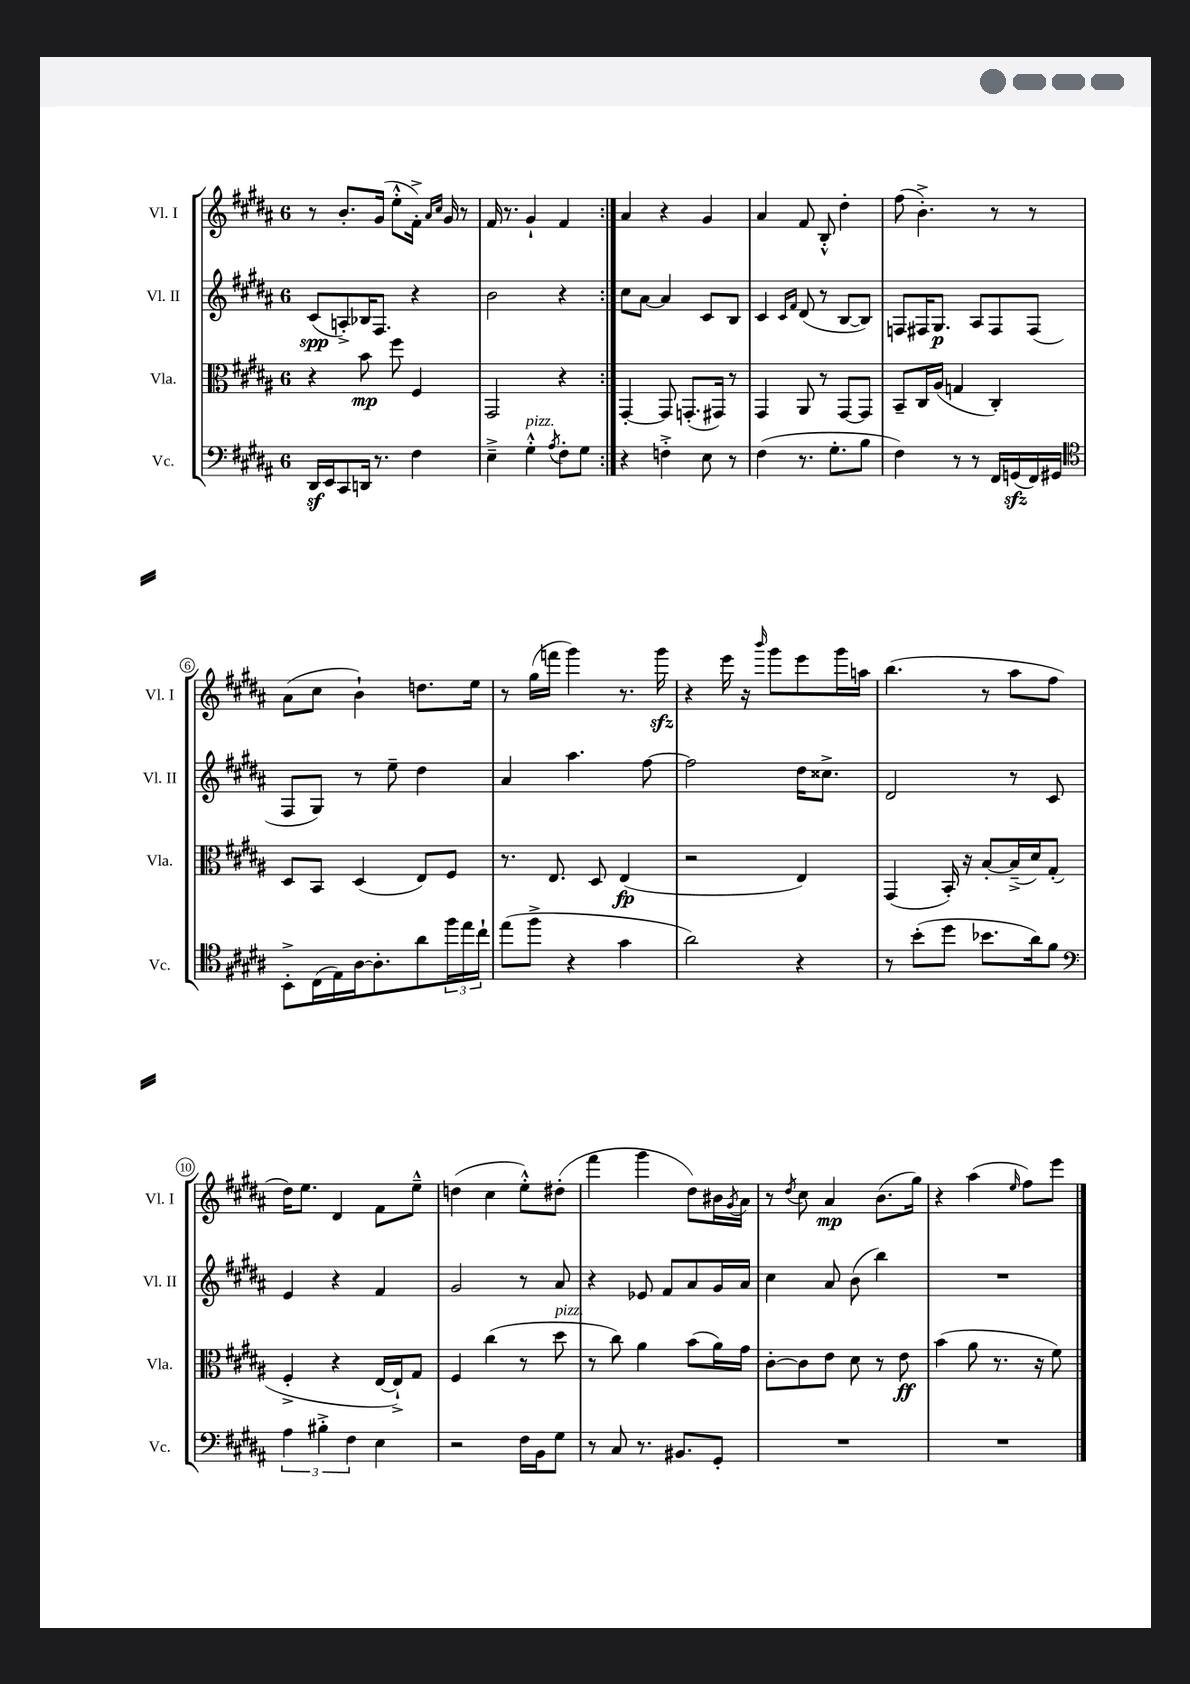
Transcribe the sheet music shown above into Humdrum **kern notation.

**kern	**kern	**dynam	**kern	**dynam	**kern	**dynam
*part4	*part3	*part3	*part2	*part2	*part1	*part1
*staff4	*staff3	*staff3	*staff2	*staff2	*staff1	*staff1
*I"Vc.	*I"Vla.	*	*I"Vl. II	*	*I"Vl. I	*
*I'Vc.	*I'Vla.	*	*I'Vl. II	*	*I'Vl. I	*
*clefF4	*clefC3	*	*clefG2	*	*clefG2	*
*k[f#c#g#d#a#]	*k[f#c#g#d#a#]	*	*k[f#c#g#d#a#]	*	*k[f#c#g#d#a#]	*
*M6/8	*M6/8	*	*M6/8	*	*M6/8	*
=1	=1	=1	=1	=1	=1	=1
16DD#z/LL	4r	.	(8c#/L	spp	8r	.
16EE/J	.	.	.	.	.	.
8CC#/	.	.	8An'^/)	.	8.b'/L	.
16DDn/Jk	8b\	mp	16B-X/K	.	.	.
8.r	.	.	8.F#/J	.	(16g#/Jk	.
.	8ff#\	.	.	.	8ee'^^\L	.
4F#\	4F#/	.	4r	.	16f#'^\Jk)	.
.	.	.	.	.	16qqa#/LL	.
.	.	.	.	.	16qqcc#/JJ	.
.	.	.	.	.	16g#/	.
.	.	.	.	.	8r	.
=2	=2	=2	=2	=2	=2	=2
4E~^\	2GG#/	.	2b\	.	16f#/	.
.	.	.	.	.	8.r	.
!LO:TX:a:i:t=pizz.	!	!	!	!	!	!
4G#'^^\	.	.	.	.	4g#`/	.
8qA#/	.	.	.	.	.	.
8F#'\L	4r	.	4r	.	4f#/	.
8G#\J	.	.	.	.	.	.
=3:|!	=3:|!	=3:|!	=3:|!	=3:|!	=3:|!	=3:|!
4r	[4GG#'/	.	8cc#\L	.	4a#/	.
.	.	.	[8a#\J	.	.	.
4Fn'^\	8GG#/]	.	4a#/]	.	4r	.
.	(8.GGn'/L	.	.	.	.	.
8E\	.	.	8c#/L	.	4g#/	.
.	16GG#X/Jk)	.	.	.	.	.
8r	8r	.	8B/J	.	.	.
=4	=4	=4	=4	=4	=4	=4
(4F#\	4GG#/	.	4c#/	.	4a#/	.
.	.	.	16qqc#/LL	.	.	.
.	.	.	16qqf#/JJ	.	.	.
8.r	8AA#/	.	(8d#/	.	8f#/	.
.	8r	.	8r	.	8B'^^/	.
8.G#'\L	.	.	.	.	.	.
.	[8GG#/L	.	[8B/L	.	4dd#'\	.
8B\J	8GG#/J]	.	8B/J])	.	.	.
=5	=5	=5	=5	=5	=5	=5
4F#\)	8BB~/L	.	8Fn/L	.	(8ff#\	.
.	16C#/L	.	16F#X/K	.	4.b'^\)	.
.	(16A#/JJ	.	8.G#/J	p	.	.
8r	4Gn/	.	.	.	.	.
8r	.	.	8A#/L	.	.	.
16FF#/LL	4C#'/)	.	8F#/	.	8r	.
(16GGnzz/	.	.	.	.	.	.
16FF#/)	.	.	(8F#/J	.	8r	.
16GG#X/JJ	.	.	.	.	.	.
!!LO:LB:g=z
=6	=6	=6	=6	=6	=6	=6
*clefC4	*	*	*	*	*	*
8BB'^\L	8D#/L	.	8F#/L	.	(8a#\L	.
(16C#\L	8BB/J	.	8G#/J)	.	8cc#\J	.
16E\)	.	.	.	.	.	.
[16A#\J	(4D#/	.	8r	.	4b`\)	.
8.A#'\]	.	.	.	.	.	.
.	.	.	8ee~\	.	.	.
8a#\	8E/L)	.	4dd#\	.	8.ddn\L	.
24ff#\L	8F#/J	.	.	.	.	.
24ee\	.	.	.	.	.	.
.	.	.	.	.	16ee\Jk	.
24cc#`\JJ	.	.	.	.	.	.
=7	=7	=7	=7	=7	=7	=7
(8ee\L	8.r	.	4a#/	.	8r	.
8ff#^\J	.	.	.	.	(16gg#\LL	.
.	8.E/	.	.	.	16fffn\JJ	.
4r	.	.	4.aa#\	.	4ggg#\)	.
.	8D#/	.	.	.	.	.
4g#\	(4E/	fp	.	.	8.r	.
.	.	.	[8ff#\	.	.	.
.	.	.	.	.	16ggg#zz\	.
=8	=8	=8	=8	=8	=8	=8
2a#\)	2r	.	2ff#\]	.	4r	.
.	.	.	.	.	16eee\	.
.	.	.	.	.	16r	.
.	.	.	.	.	16qqbbb/	.
.	.	.	.	.	8ggg#\L	.
4r	4E/)	.	16dd#\KL	.	8eee\	.
.	.	.	8.cc##X^\J	.	.	.
.	.	.	.	.	16ggg#\L	.
.	.	.	.	.	16aan\JJ	.
=9	=9	=9	=9	=9	=9	=9
8r	(4GG#/	.	2d#/	.	(4.bb\	.
(8b'\L	.	.	.	.	.	.
8dd#\J	16BB'/)	.	.	.	.	.
.	16r	.	.	.	.	.
8.b-X\L	[8B'/L	.	.	.	8r	.
.	(16B~^/L]	.	8r	.	8aa#\L	.
16a#\k)	16d#/J)	.	.	.	.	.
8f#\J	(8G#'/J	.	8c#/	.	8ff#\J	.
!!LO:LB:g=z
=10	=10	=10	=10	=10	=10	=10
*clefF4	*	*	*	*	*	*
6A#\	4F#'^/	.	4e/	.	16dd#\KL)	.
.	.	.	.	.	8.ee\J	.
6B#X'^\	.	.	.	.	.	.
.	4r	.	4r	.	4d#/	.
6F#\	.	.	.	.	.	.
4E\	[16E/LL	.	4f#/	.	8f#\L	.
.	16E`^/J])	.	.	.	.	.
.	8G#/J	.	.	.	8ee~^^\J	.
=11	=11	=11	=11	=11	=11	=11
2r	4F#/	.	2g#/	.	(4ddn\	.
.	(4cc#\	.	.	.	4cc#\	.
16F#\LL	8r	.	8r	.	8ee'^^\L)	.
16BB\J	.	.	.	.	.	.
!	!LO:TX:a:i:t=pizz.	!	!	!	!	!
8G#\J	8dd#\	.	8a#/	.	(8dd#X'\J	.
=12	=12	=12	=12	=12	=12	=12
8r	8r	.	4r	.	4fff#\	.
8C#/	8cc#\)	.	.	.	.	.
8.r	4a#\	.	8e-X/	.	4ggg#\	.
.	.	.	8f#/L	.	.	.
8.BB#X/L	.	.	.	.	.	.
.	(8b\L	.	8a#/	.	8dd#\L)	.
8GG#'/J	16a#\L)	.	16g#/L	.	16b#X\L	.
.	.	.	.	.	8qg#/	.
.	16g#\JJ	.	16a#/JJ	.	16a#\JJ	.
=13	=13	=13	=13	=13	=13	=13
2.r	[8c#'\L	.	4cc#\	.	8r	.
.	.	.	.	.	8qdd#/	.
.	8c#\]	.	.	.	8cc#\	.
.	8e\J	.	8a#/	.	4a#/	mp
.	8d#\	.	(8b\	.	.	.
.	8r	.	4bb\)	.	(8.b\L	.
.	8e\	ff	.	.	.	.
.	.	.	.	.	16gg#\Jk)	.
=14	=14	=14	=14	=14	=14	=14
2.r	(4b\	.	2.r	.	4r	.
.	8a#\	.	.	.	(4aa#\	.
.	8.r	.	.	.	.	.
.	.	.	.	.	16qqee/	.
.	.	.	.	.	8ff#\L)	.
.	16r	.	.	.	.	.
.	8f#\)	.	.	.	8eee\J	.
==	==	==	==	==	==	==
*-	*-	*-	*-	*-	*-	*-
